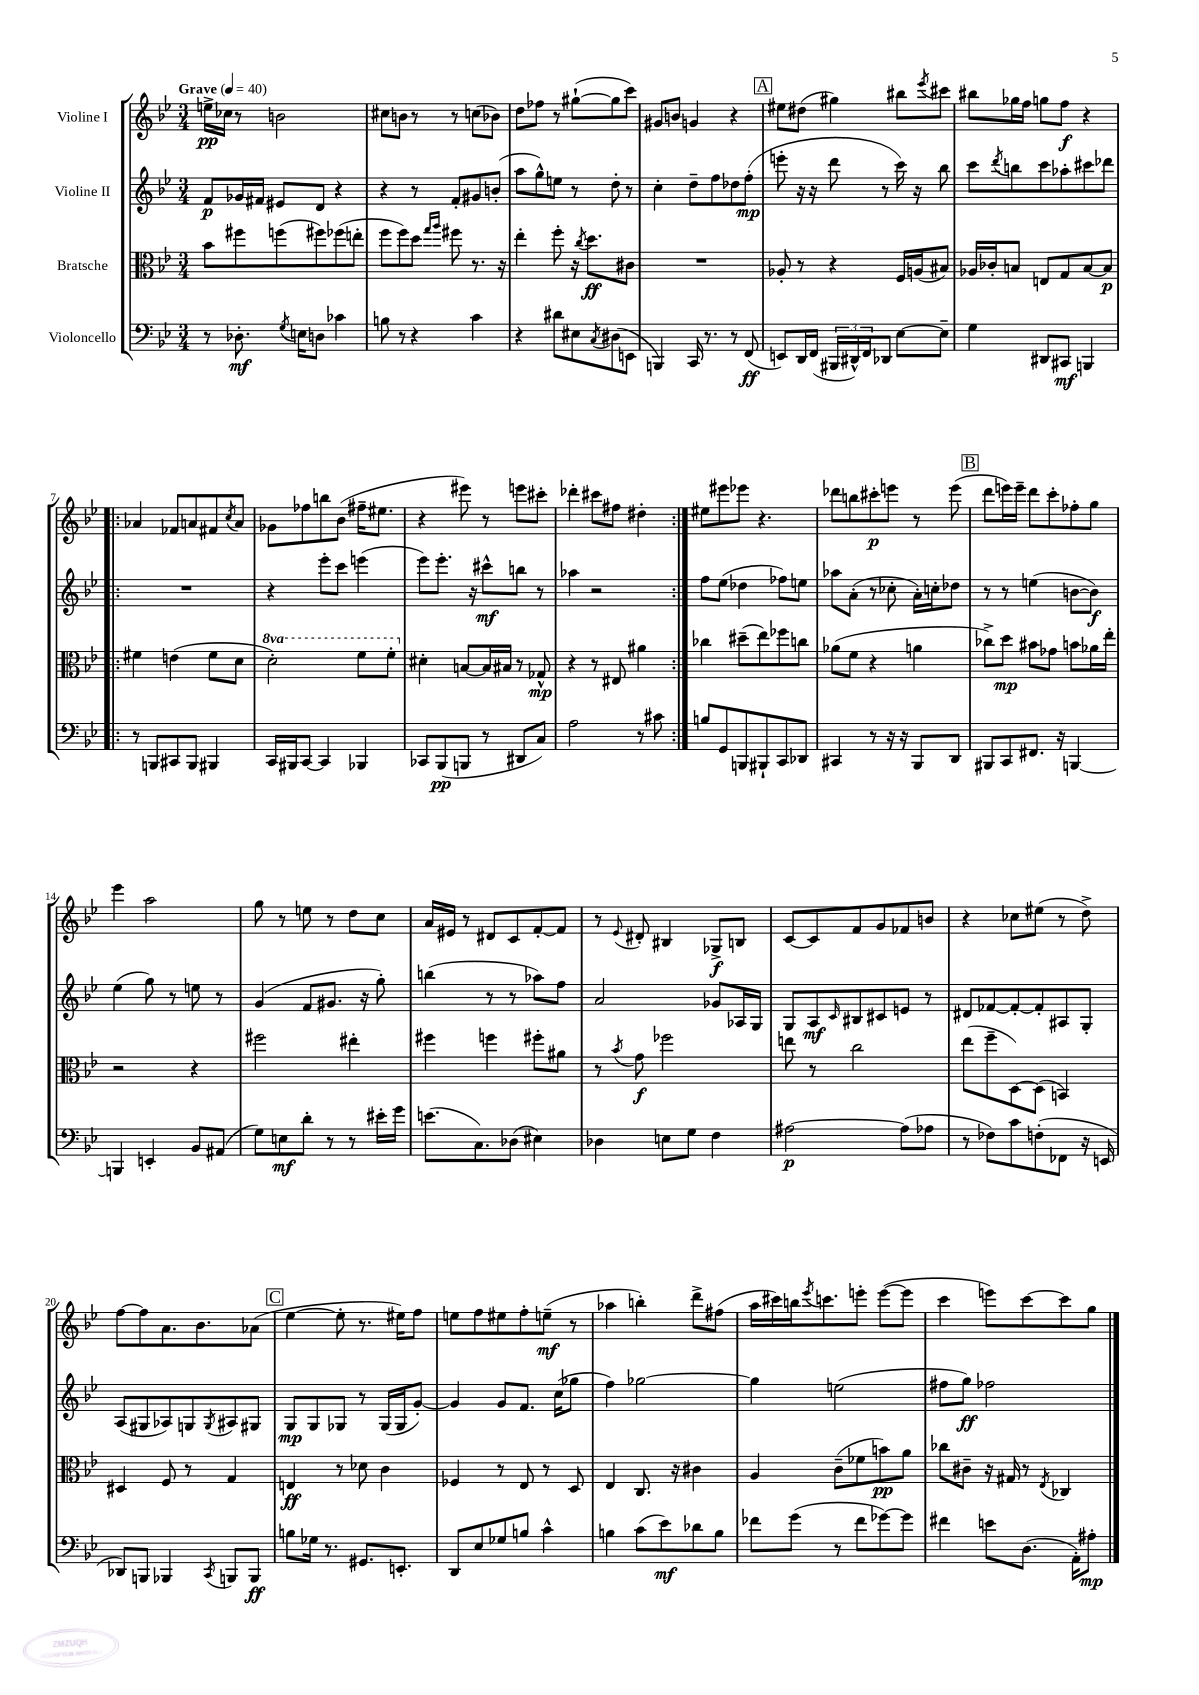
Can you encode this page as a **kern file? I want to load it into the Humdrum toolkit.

**kern	**dynam	**kern	**dynam	**kern	**dynam	**kern	**dynam
*part4	*part4	*part3	*part3	*part2	*part2	*part1	*part1
*staff4	*staff4	*staff3	*staff3	*staff2	*staff2	*staff1	*staff1
*I"Violoncello	*	*I"Bratsche	*	*I"Violine II	*	*I"Violine I	*
*clefF4	*	*clefC3	*	*clefG2	*	*clefG2	*
*k[b-e-]	*	*k[b-e-]	*	*k[b-e-]	*	*k[b-e-]	*
*M3/4	*	*M3/4	*	*M3/4	*	*M3/4	*
*MM40	*	*MM40	*	*MM40	*	*MM40	*
=1	=1	=1	=1	=1	=1	=1	=1
!	!	!	!	!	!	!LO:TX:a:B:t=Grave	!
8r	.	8b-\L	.	8f/L	p	16een^\LL	pp
.	.	.	.	.	.	16cc-X\JJ	.
8.D-X'\	mf	8ff#X\	.	16g-X/L	.	8r	.
.	.	.	.	16f#X/JJ	.	.	.
.	.	(8ffn\	.	8e#X/L	.	2bn\	.
8qG/	.	.	.	.	.	.	.
16En\KL	.	.	.	.	.	.	.
8Dn\J	.	8ff#X\)	.	8d/J	.	.	.
4c-X\	.	(8ff-X\	.	4r	.	.	.
.	.	8een'\J	.	.	.	.	.
=2	=2	=2	=2	=2	=2	=2	=2
8Bn\	.	8ff\L	.	4r	.	8cc#X\L	.
8r	.	8ff\)	.	.	.	8bn\J	.
4r	.	8dd\J	.	8r	.	8r	.
.	.	16qqgg/LL	.	.	.	.	.
.	.	16qqaa/JJ	.	.	.	.	.
.	.	8ff#X\	.	8f'/L	.	8r	.
4c\	.	8.r	.	8g#X/	.	(8ccn\L	.
.	.	.	.	(8bn'/J	.	8b-X\J)	.
.	.	16r	.	.	.	.	.
=3	=3	=3	=3	=3	=3	=3	=3
4r	.	4ee-'\	.	8aa\L	.	8dd\L	.
.	.	.	.	8gg^^\)	.	8ff-X\J	.
8d#X\L	.	8ff'\	.	8een\J	.	8r	.
8E#X\	.	16r	.	8r	.	([8gg#X`\L	.
.	.	8qcc/	.	.	.	.	.
.	.	8.dd\L	ff	.	.	.	.
8qC/	.	.	.	.	.	.	.
(8D#X\	.	.	.	8dd'\	.	8gg#\]	.
8EEn\J	.	8c#X\J	.	8r	.	8ccc\J)	.
=4	=4	=4	=4	=4	=4	=4	=4
4BBBn/)	.	2.r	.	4cc'\	.	8g#X/L	.
.	.	.	.	.	.	8bn/J	.
16CC/	.	.	.	8dd~\L	.	4gn/	.
8.r	.	.	.	.	.	.	.
.	.	.	.	8ff\	.	.	.
8r	.	.	.	8dd-X\	.	4r	.
(8FF/	ff	.	.	(8ff'\J	mp	.	.
!!LO:REH:place=s1:t=A
=5	=5	=5	=5	=5	=5	=5	=5
8EEn/L)	.	8A-X'/	.	8eeen'\	.	8ee#X\L	.
16DD/L	.	8r	.	16r	.	(8dd#X\J	.
(16FF/JJ	.	.	.	16r	.	.	.
24BBB#X/LL	.	4r	.	8ddd\	.	4gg#X\)	.
24DD#X^^/)	.	.	.	.	.	.	.
24FF/J	.	.	.	.	.	.	.
8DD-X/J	.	.	.	8r	.	.	.
[8E-\L	.	16F/LL	.	16ccc\)	.	8bb#X\L	.
.	.	(16An/J	.	16r	.	.	.
.	.	.	.	.	.	8qeee-/	.
8E-~\J]	.	8B#X/J)	.	8bb-\	.	8ccc#X\J	.
=6	=6	=6	=6	=6	=6	=6	=6
4G\	.	16A-X/LL	.	8ccc\L	.	8bb#X\L	.
.	.	16c-X'/J	.	.	.	.	.
.	.	.	.	8qddd/	.	.	.
.	.	8Bn/J	.	8bbn\	.	16gg-X\L	.
.	.	.	.	.	.	16ff\JJ	.
8DD#X/L	.	8En/L	.	8ccc\	.	8ggn\L	.
8CC#X/J	mf	8G/	.	8aa-X'\	.	8ff\J	f
4BBBn/	.	[8B/	.	8ccc#X\	.	4r	.
.	.	8B/J]	p	8ddd-X\J	.	.	.
!!LO:LB:g=z
=7!|:	=7!|:	=7!|:	=7!|:	=7!|:	=7!|:	=7!|:	=7!|:
8r	.	4f#X\	.	2.r	.	4a-X/	.
8BBBn/L	.	.	.	.	.	.	.
8CC#X/	.	(4en\	.	.	.	8f-X/L	.
8BBB/J	.	.	.	.	.	8an/	.
4BBB#X/	.	8f#\L	.	.	.	8f#X/	.
.	.	.	.	.	.	8qcc/	.
.	.	8d\J	.	.	.	8a/J	.
=8	=8	=8	=8	=8	=8	=8	=8
*	*	*8va	*	*	*	*	*
16CC/LL	.	2dd'\)	.	4r	.	8g-X\L	.
16BBB#X/J	.	.	.	.	.	.	.
[8CC/J	.	.	.	.	.	8ff-X\	.
4CC/]	.	.	.	8eee-'\L	.	8bbn\	.
.	.	.	.	8ccc\J	.	(8b-\J	.
4BBB-X/	.	8ff\L	.	(4eeen\	.	16ff#X~\KL	.
.	.	.	.	.	.	8.ee#X\J	.
.	.	8ff'\J	.	.	.	.	.
=9	=9	=9	=9	=9	=9	=9	=9
*	*	*X8va	*	*	*	*	*
8CC-X/L	.	4d#X'\	.	8eee-\L)	.	4r	.
(8BBB-/	pp	.	.	8.eee-'\J	.	.	.
8BBBn/J	.	[8Bn/L	.	.	.	8eee#X\)	.
.	.	.	.	16r	.	.	.
8r	.	16B/L]	.	8ccc#X^^\L	mf	8r	.
.	.	16B#X/JJ	.	.	.	.	.
8DD#X/L	.	8r	.	8bbn\J	.	8eeen\L	.
8C/J)	.	8G-X^^/	mp	8r	.	8ccc#X'\J	.
=10	=10	=10	=10	=10	=10	=10	=10
2A\	.	4r	.	4aa-X\	.	4ddd-X'\	.
.	.	8r	.	2r	.	8ccc#X\L	.
.	.	8E#X/	.	.	.	8ff#X\J	.
8r	.	4a#X\	.	.	.	4dd#X'\	.
8c#X\	.	.	.	.	.	.	.
=11:|!	=11:|!	=11:|!	=11:|!	=11:|!	=11:|!	=11:|!	=11:|!
8Bn/L	.	4cc-X\	.	8ff\L	.	8ee#X\L	.
8GG/	.	.	.	(8ee-\J	.	8eee#X\	.
8BBBn/	.	(8dd#X~\L	.	4dd-X\	.	8eee-X\J	.
8BBB#X`/	.	8ee-\)	.	.	.	4.r	.
8CC/	.	8ff-X\	.	8ff-X\L)	.	.	.
8DD-X/J	.	8ccn\J	.	8een\J	.	.	.
=12	=12	=12	=12	=12	=12	=12	=12
4CC#X/	.	(8a-X\L	.	8aa-X\L	.	8ddd-X\L	.
.	.	8f\J	.	(8a'\J	.	8bbn\	.
8r	.	4r	.	8r	.	8ccc#X'\	p
16r	.	.	.	8cc-X'\	.	8eeen\J	.
16r	.	.	.	.	.	.	.
8BBB-/L	.	4an\	.	16a'\LL)	.	8r	.
.	.	.	.	16ccn'\J	.	.	.
8DD/J	.	.	.	8dd-X\J	.	(8eee\	.
!!LO:REH:place=s1:t=B
=13	=13	=13	=13	=13	=13	=13	=13
8BBB#X/L	.	8cc-X^\L)	.	8r	.	8ddd\L	.
8CC/	.	8dd\J	mp	8r	.	16eeen\L)	.
.	.	.	.	.	.	16eee~\JJ	.
8.FF#X/J	.	8b#X\L	.	(4een\	.	8ddd\L	.
.	.	8g-X\J	.	.	.	8ccc'\	.
16r	.	.	.	.	.	.	.
[4BBBn/	.	8bn\L	.	[8bn\L	.	8ff-X'\	.
.	.	16a-X\L	.	8b\J])	f	8gg\J	.
.	.	16ee-'\JJ	.	.	.	.	.
!!LO:LB:g=z
=14	=14	=14	=14	=14	=14	=14	=14
4BBBn/]	.	2r	.	(4ee-\	.	4eee-\	.
4EEn'/	.	.	.	8gg\)	.	2aa\	.
.	.	.	.	8r	.	.	.
8BB-/L	.	4r	.	8een\	.	.	.
(8AA#X/J	.	.	.	8r	.	.	.
=15	=15	=15	=15	=15	=15	=15	=15
8G\L)	.	2ff#X\	.	(4g/	.	8gg\	.
8En\	mf	.	.	.	.	8r	.
8d'\J	.	.	.	8f/L	.	8een\	.
8r	.	.	.	8.g#X/J	.	8r	.
8r	.	4ee#X'\	.	.	.	8dd\L	.
.	.	.	.	16r	.	.	.
16e#X'\LL	.	.	.	8gg'\)	.	8cc\J	.
16g\JJ	.	.	.	.	.	.	.
=16	=16	=16	=16	=16	=16	=16	=16
(8.en\L	.	4ff#X\	.	(4bbn\	.	16a/LL	.
.	.	.	.	.	.	16e#X/JJ	.
.	.	.	.	.	.	8r	.
8.C\)	.	.	.	.	.	.	.
.	.	4ffn\	.	8r	.	8d#X/L	.
(8D-X\J	.	.	.	8r	.	8c/	.
4E#X\)	.	8ff#X'\L	.	8aa-X\L)	.	[8f'/	.
.	.	8a#X\J	.	8ff\J	.	8f/J]	.
=17	=17	=17	=17	=17	=17	=17	=17
4D-X\	.	8r	.	2a/	.	8r	.
.	.	8qb-/	.	.	.	8qqe-/	.
.	.	8g\	f	.	.	8d#X'/	.
8En\L	.	2ff-X\	.	.	.	4B#X/	.
8G\J	.	.	.	.	.	.	.
4F\	.	.	.	8g-X/L	.	8G-X^/L	f
.	.	.	.	16A-X/L	.	8Bn/J	.
.	.	.	.	16G/JJ	.	.	.
=18	=18	=18	=18	=18	=18	=18	=18
[2A#X\	p	8een\	.	8G/L	.	[8c/L	.
.	.	8r	.	8A/	mf	8c/]	.
.	.	.	.	16qqc/	.	.	.
.	.	2cc\	.	8B#X/	.	8f/	.
.	.	.	.	8c#X/	.	8g/	.
(8A#\L]	.	.	.	8en/J	.	8f-X/	.
8A-X\J	.	.	.	8r	.	8bn/J	.
=19	=19	=19	=19	=19	=19	=19	=19
8r	.	(8ee-\L	.	8d#X/L	.	4r	.
8F-X\L)	.	8ff~\	.	[8f-X/	.	.	.
8c\	.	[8D\)	.	8f-'/_	.	8cc-X\L	.
(8Fn'\	.	(8D\J]	.	8f-'/]	.	(8ee#X\J	.
8FF-X\J	.	4BBn/)	.	8A#X/	.	8r	.
16r	.	.	.	8G'/J	.	8dd^\)	.
16EEn/	.	.	.	.	.	.	.
!!LO:LB:g=z
=20	=20	=20	=20	=20	=20	=20	=20
8DD-X/L)	.	4D#X/	.	(8A/L	.	[8ff\L	.
8BBBn/J	.	.	.	8G#X/	.	8ff\]	.
4BBB-X/	.	8F/	.	8A-X/)	.	8.a\	.
.	.	8r	.	8Gn/	.	.	.
.	.	.	.	.	.	8.b-\	.
8qCC/	.	.	.	8qG/	.	.	.
8BBBn/L	.	4G/	.	8A#X/	.	.	.
8BBB/J	ff	.	.	8G#X/J	.	(8a-X\J	.
!!LO:REH:place=s1:t=C
=21	=21	=21	=21	=21	=21	=21	=21
8Bn\L	.	4En/	ff	8G/L	mp	[4ee-\	.
16G-X\Jk	.	.	.	8G/	.	.	.
8.r	.	.	.	.	.	.	.
.	.	8r	.	8G-X/J	.	8ee-'\]	.
8.GG#X/L	.	8d-X\	.	8r	.	8.r	.
.	.	4c\	.	(16G-/LL	.	.	.
8.EEn'/J	.	.	.	16G-/J	.	16ee#X\KL)	.
.	.	.	.	[8g'/J)	.	8ff\J	.
=22	=22	=22	=22	=22	=22	=22	=22
8DD/L	.	4F-X/	.	4g/]	.	8een\L	.
8E-/	.	.	.	.	.	8ff\	.
8G-X/	.	8r	.	8g/L	.	8ee#X\	.
8Bn/J	.	8E-/	.	8.f/J	.	8ff'\	.
4c^^\	.	8r	.	.	.	(8een~\J	mf
.	.	.	.	(16cc\KL	.	.	.
.	.	8D/	.	8gg-X\J	.	8r	.
=23	=23	=23	=23	=23	=23	=23	=23
4Bn\	.	4E-/	.	4ff\)	.	4aa-X\	.
(8c\L	.	8.C/	.	[2gg-X\	.	4bbn'\)	.
8e-\)	mf	.	.	.	.	.	.
.	.	16r	.	.	.	.	.
8d-X\	.	4c#X\	.	.	.	8ddd^\L	.
8B\J	.	.	.	.	.	(8ff#X\J	.
=24	=24	=24	=24	=24	=24	=24	=24
8f-X\L	.	4A/	.	4gg-\]	.	16aa\LL	.
.	.	.	.	.	.	16ccc#X\)	.
(8g\J	.	.	.	.	.	16bbn\J	.
.	.	.	.	.	.	8qeee-/	.
.	.	.	.	.	.	8.cccn\	.
8r	.	(8c~\L	.	(2een\	.	.	.
8f-\L	.	8f-X\	.	.	.	8eeen'\J	.
[8g-X\)	.	8bn\)	pp	.	.	([8eee\L	.
8g-\J]	.	8a\J	.	.	.	8eee\J]	.
=25	=25	=25	=25	=25	=25	=25	=25
4f#X\	.	8cc-X\L	.	8ff#X\L	.	4ccc\	.
.	.	8c#X~\J	.	8gg\J)	ff	.	.
8en\L	.	16r	.	2ff-X\	.	8eeen\L)	.
.	.	16G#X/	.	.	.	.	.
(8.D\J	.	8r	.	.	.	[8ccc\	.
.	.	8qE-/	.	.	.	.	.
.	.	4C-X/	.	.	.	8ccc\]	.
16AA'\KL)	.	.	.	.	.	.	.
8A#X'\J	mp	.	.	.	.	8gg\J	.
==	==	==	==	==	==	==	==
*-	*-	*-	*-	*-	*-	*-	*-
